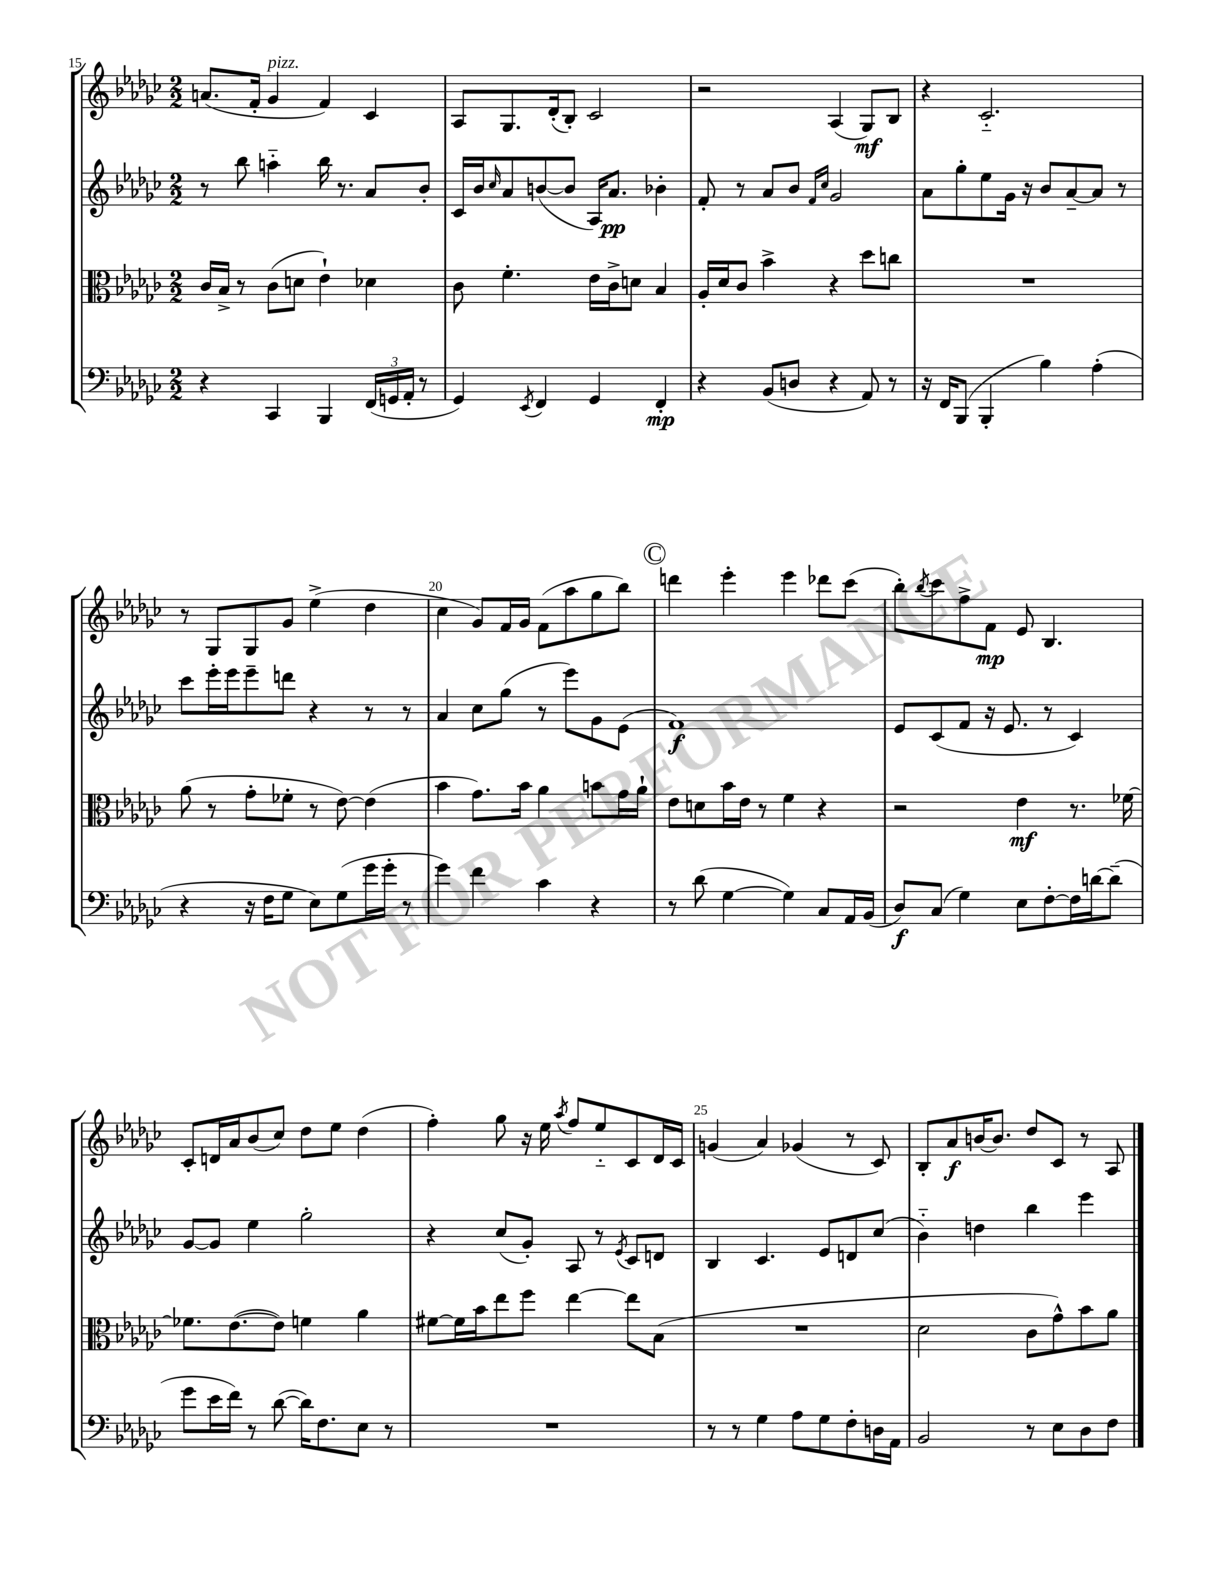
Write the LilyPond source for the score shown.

<<
\new StaffGroup <<
\new Staff = "s0" {
    \clef treble \key ges \major \numericTimeSignature \time 2/2
    a'8.( f'16-. ges'4^\markup { \italic "pizz." } f'4) ces'4 |
    aes8 ges8. des'16-.( bes8-.) ces'2 |
    r2 aes4( ges8\mf) bes8 |
    r4 ces'2.-_ |
    r8 ges8 ges8 ges'8 ees''4->( des''4 |
    ces''4 ges'8) f'16 ges'16 f'8( aes''8 ges''8 bes''8) |
    \mark \markup { \circle "C" } d'''4 ees'''4-. ees'''4 des'''8 ces'''8( |
    bes''8-.) \acciaccatura { bes''8 } ces'''8 f''8-> f'8\mp ees'8 bes4. |
    ces'8-. d'16 aes'16 bes'8( ces''8) des''8 ees''8 des''4( |
    f''4-.) ges''8 r16 ees''16 \acciaccatura { aes''8 } f''8 ees''8-_ ces'8 des'16 ces'16 |
    g'4( aes'4) ges'4( r8 ces'8) |
    bes8-. aes'8\f b'16~ b'8. des''8 ces'8 r8 aes8 \bar "|." |
}
\new Staff = "s1" {
    \clef treble \key ges \major \numericTimeSignature \time 2/2
    r8 bes''8 a''4-_ bes''16 r8. aes'8 bes'8-. |
    ces'16 bes'16 \grace { ces''16 } aes'8 b'8~( b'8 aes16) aes'8.\pp bes'4-. |
    f'8-. r8 aes'8 bes'8 \grace { f'16 ces''16 } ges'2 |
    aes'8 ges''8-. ees''8 ges'16 r16 bes'8 aes'8~-- aes'8 r8 |
    ces'''8 ees'''16-. ees'''16 ees'''8-- d'''8 r4 r8 r8 |
    aes'4 ces''8 ges''8( r8 ees'''8) ges'8 ees'8( |
    \mark \markup { \circle "C" } f'1\f) |
    ees'8 ces'8( f'8 r16 ees'8. r8 ces'4) |
    ges'8~ ges'8 ees''4 ges''2-. |
    r4 ces''8( ges'8-.) aes8 r8 \acciaccatura { ees'8 } ces'8 d'8 |
    bes4 ces'4. ees'8 d'8 ces''8( |
    bes'4-_) d''4 bes''4 ees'''4 \bar "|." |
}
\new Staff = "s2" {
    \clef alto \key ges \major \numericTimeSignature \time 2/2
    ces'16 bes16-> r8 ces'8( d'8 ees'4-!) des'4 |
    ces'8 f'4.-. ees'16 ces'16-> d'8 bes4 |
    aes16-. des'16 ces'8 bes'4-> r4 des''8 c''8 |
    R1 |
    aes'8( r8 ges'8-. fes'8-. r8 ees'8~) ees'4( |
    bes'4 ges'8.) bes'16 aes'4 b'8 ges'16 aes'16-! |
    \mark \markup { \circle "C" } ees'8 d'8 bes'16 ees'16 r8 f'4 r4 |
    r2 ees'4\mf r8. fes'16~ |
    fes'8. ees'8.~( ees'8) f'4 aes'4 |
    fis'8~ fis'16 bes'16 ees''8 f''8 ees''4~ ees''8 bes8( |
    R1 |
    des'2 ces'8 ges'8-^) bes'8 aes'8 \bar "|." |
}
\new Staff = "s3" {
    \clef bass \key ges \major \numericTimeSignature \time 2/2
    r4 ces,4 bes,,4 \tuplet 3/2 { f,16( g,16 aes,16-. } r8 |
    ges,4) \acciaccatura { ees,8 } f,4 ges,4 f,4-.\mp |
    r4 bes,8( d8 r4 aes,8) r8 |
    r16 f,16 bes,,8( bes,,4-. bes4) aes4-.( |
    r4 r16 f16 ges8 ees8) ges8( ges'16 ges'16-. r8 |
    ges'4) f'4 ces'4 r4 |
    \mark \markup { \circle "C" } r8 des'8( ges4~ ges4) ces8 aes,16 bes,16( |
    des8\f) ces8( ges4) ees8 f8~-. f16 d'16~ d'8--( |
    ges'8 ees'16 f'16) r8 des'8~( des'16) f8. ees8 r8 |
    R1 |
    r8 r8 ges4 aes8 ges8 f8-. d16 aes,16 |
    bes,2 r8 ees8 des8 f8 \bar "|." |
}
>>
>>
\layout { \context { \Score currentBarNumber = #15 \override BarNumber.break-visibility = ##(#f #t #t) barNumberVisibility = #(every-nth-bar-number-visible 5) } }
